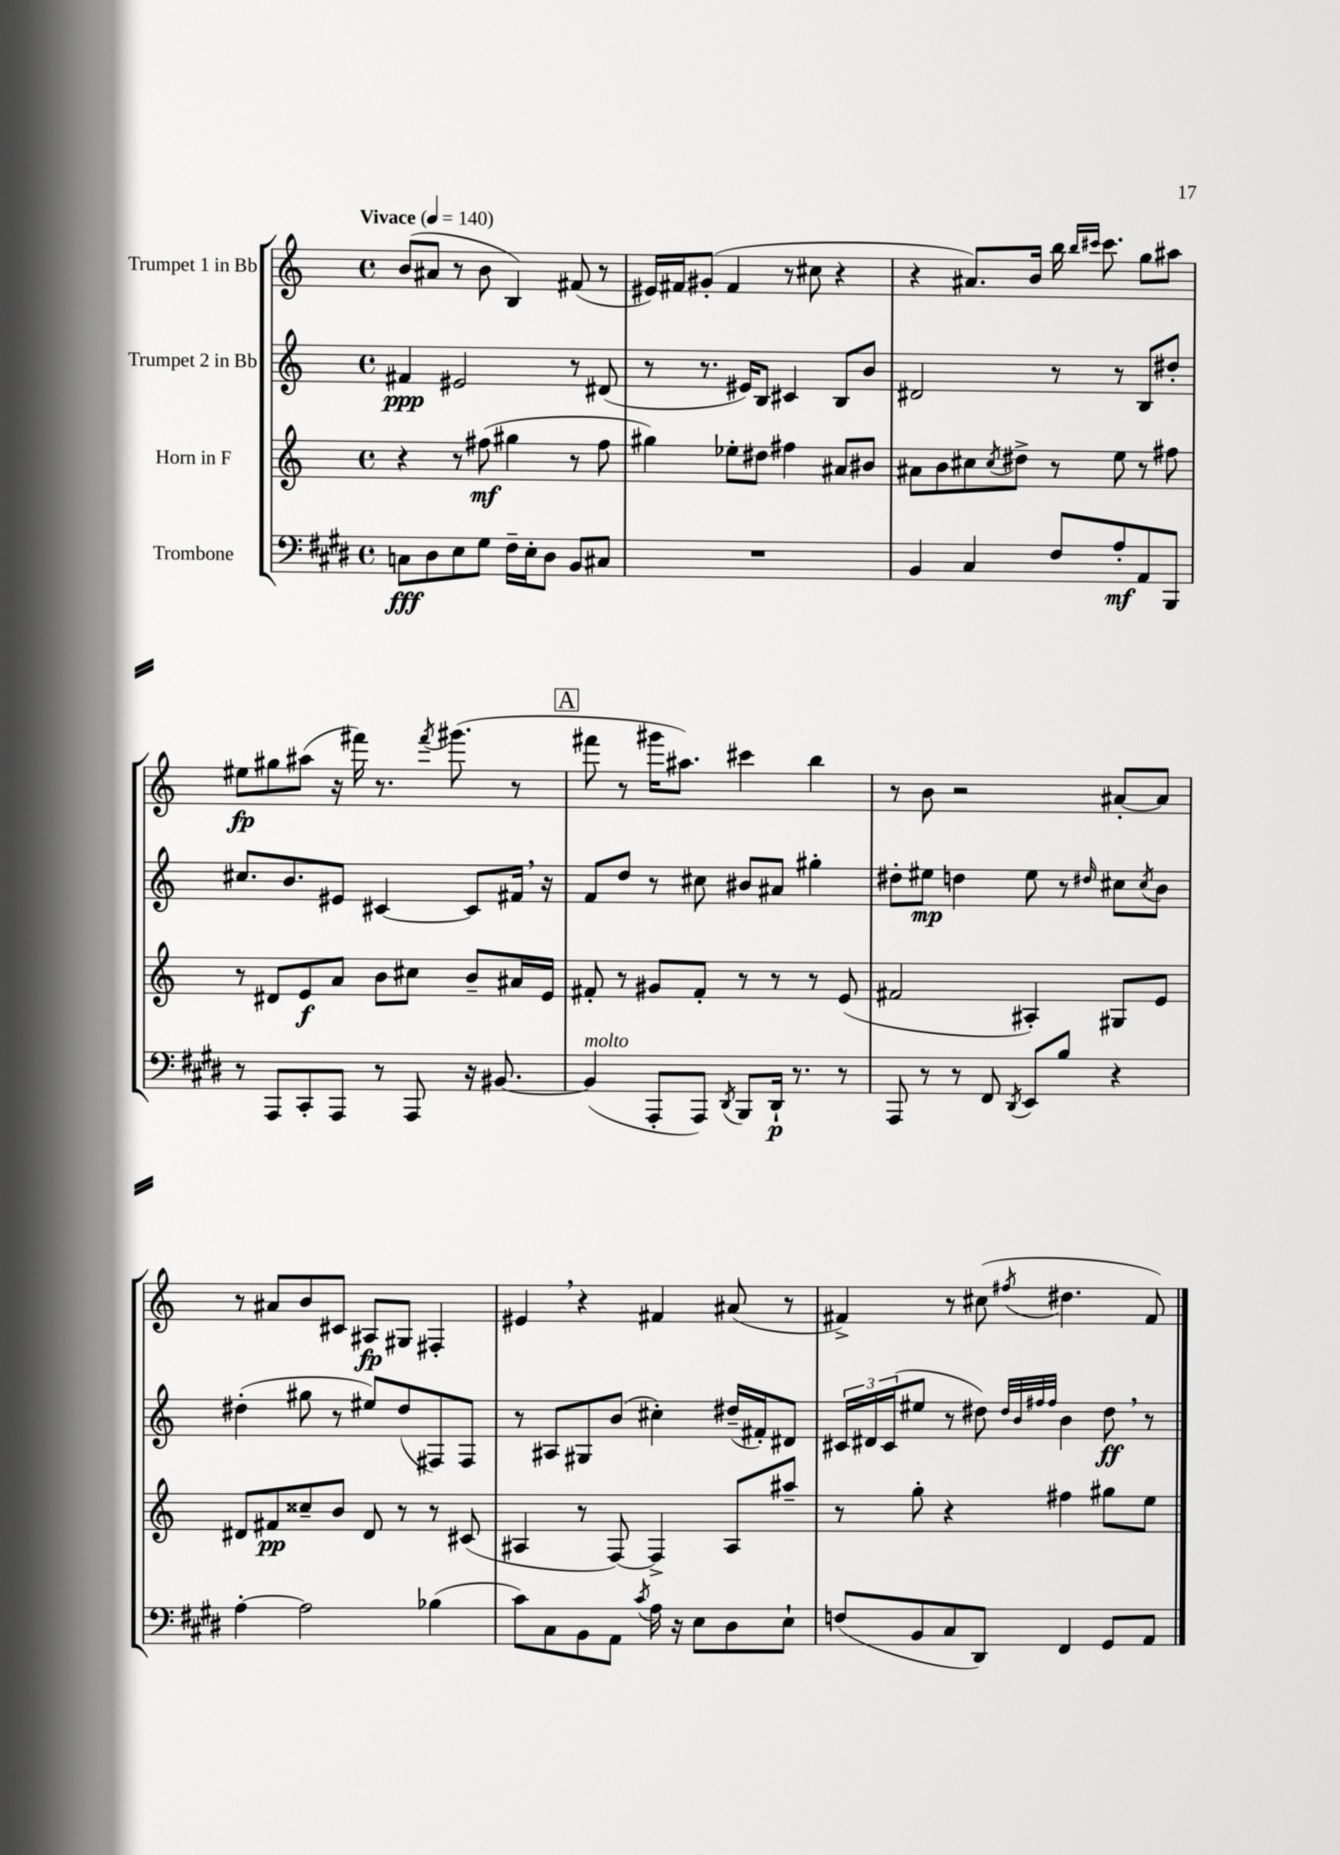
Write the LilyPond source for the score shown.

<<
\new StaffGroup <<
\new Staff = "s0" \with { instrumentName = "Trumpet 1 in Bb" } {
    \clef treble \key c \major \defaultTimeSignature \time 4/4 \tempo "Vivace" 4 = 140
    b'8( ais'8 r8 b'8 b4) fis'8( r8 |
    eis'16) fis'16 gis'8-.( fis'4 r8 cis''8 r4 |
    r4 ais'8.) b'16 b''16 \grace { b''16 cis'''16 } cis'''8. g''8 ais''8 |
    eis''8\fp gis''8 ais''8( r16 fis'''16) r8. \acciaccatura { fis'''8 } gis'''8.( r8 |
    \mark \markup { \box "A" } fis'''8 r8 gis'''16 ais''8.) cis'''4 b''4 |
    r8 b'8 r2 ais'8~-. ais'8 |
    r8 ais'8 b'8 cis'8 ais8\fp gis8 fis4-. |
    eis'4 \breathe r4 fis'4 ais'8( r8 |
    fis'4->) r8 cis''8( \acciaccatura { fis''8 } dis''4. fis'8) \bar "|." |
}
\new Staff = "s1" \with { instrumentName = "Trumpet 2 in Bb" } {
    \clef treble \key c \major \defaultTimeSignature \time 4/4
    fis'4\ppp eis'2 r8 dis'8( |
    r8 r8. eis'16) b8 cis'4 b8 b'8 |
    dis'2 r8 r8 b8 dis''8-. |
    cis''8. b'8. eis'8 cis'4~ cis'8 fis'16 \breathe r16 |
    \mark \markup { \box "A" } f'8 d''8 r8 cis''8 bis'8 ais'8 gis''4-. |
    dis''8-. eis''8\mp d''4 eis''8 r8 \grace { dis''16 } cis''8 \acciaccatura { cis''8 } b'8 |
    dis''4-.( gis''8 r8 eis''8) dis''8( fis8) fis8 |
    r8 ais8 gis8 b'8( cis''4-.) dis''16--( fis'16-.) dis'8 |
    \tuplet 3/2 { cis'16 dis'16 cis'16( } eis''8 r8 dis''8) \grace { dis''32 b'32 fis''32 fis''32 } b'4 dis''8\ff \breathe r8 \bar "|." |
}
\new Staff = "s2" \with { instrumentName = "Horn in F" } {
    \clef treble \key c \major \defaultTimeSignature \time 4/4
    r4 r8 fis''8\mf( gis''4 r8 fis''8 |
    gis''4) ees''8-. dis''8 fis''4 ais'8 bis'8 |
    ais'8 b'8 cis''8 \acciaccatura { cis''8 } dis''8-> r8 e''8 r8 fis''8 |
    r8 dis'8 e'8\f a'8 b'8 cis''8 b'8-- ais'16 e'16 |
    \mark \markup { \box "A" } fis'8-. r8 gis'8 fis'8-. r8 r8 r8 e'8( |
    fis'2 ais4-.) gis8 e'8 |
    dis'8 fis'8\pp cisis''8-- b'8 dis'8 r8 r8 cis'8( |
    ais4 r8 f8~) f4-> ais8 ais''8-- |
    r8 g''8-. r4 fis''4 gis''8 e''8 \bar "|." |
}
\new Staff = "s3" \with { instrumentName = "Trombone" } {
    \clef bass \key e \major \defaultTimeSignature \time 4/4
    c8\fff dis8 e8 gis8 fis16-- e16-. dis8 b,8 cis8 |
    R1 |
    b,4 cis4 fis8 a8-.\mf a,8 b,,8 |
    r8 a,,8 cis,8-. a,,8 r8 a,,8 r16 bis,8.~ |
    \mark \markup { \box "A" } bis,4^\markup { \italic "molto" }( a,,8-. a,,8) \acciaccatura { dis,8 } b,,8 dis,16-!\p r8. r8 |
    a,,8 r8 r8 fis,8 \acciaccatura { dis,8 } e,8 b8 r4 |
    a4~-. a2 bes4( |
    cis'8) cis8 b,8 a,8 \acciaccatura { cis'8 } a16 r16 e8 dis8 e8-! |
    f8( b,8 cis8 dis,8) fis,4 gis,8 a,8 \bar "|." |
}
>>
>>
\layout { \context { \Score \remove "Bar_number_engraver" } }
